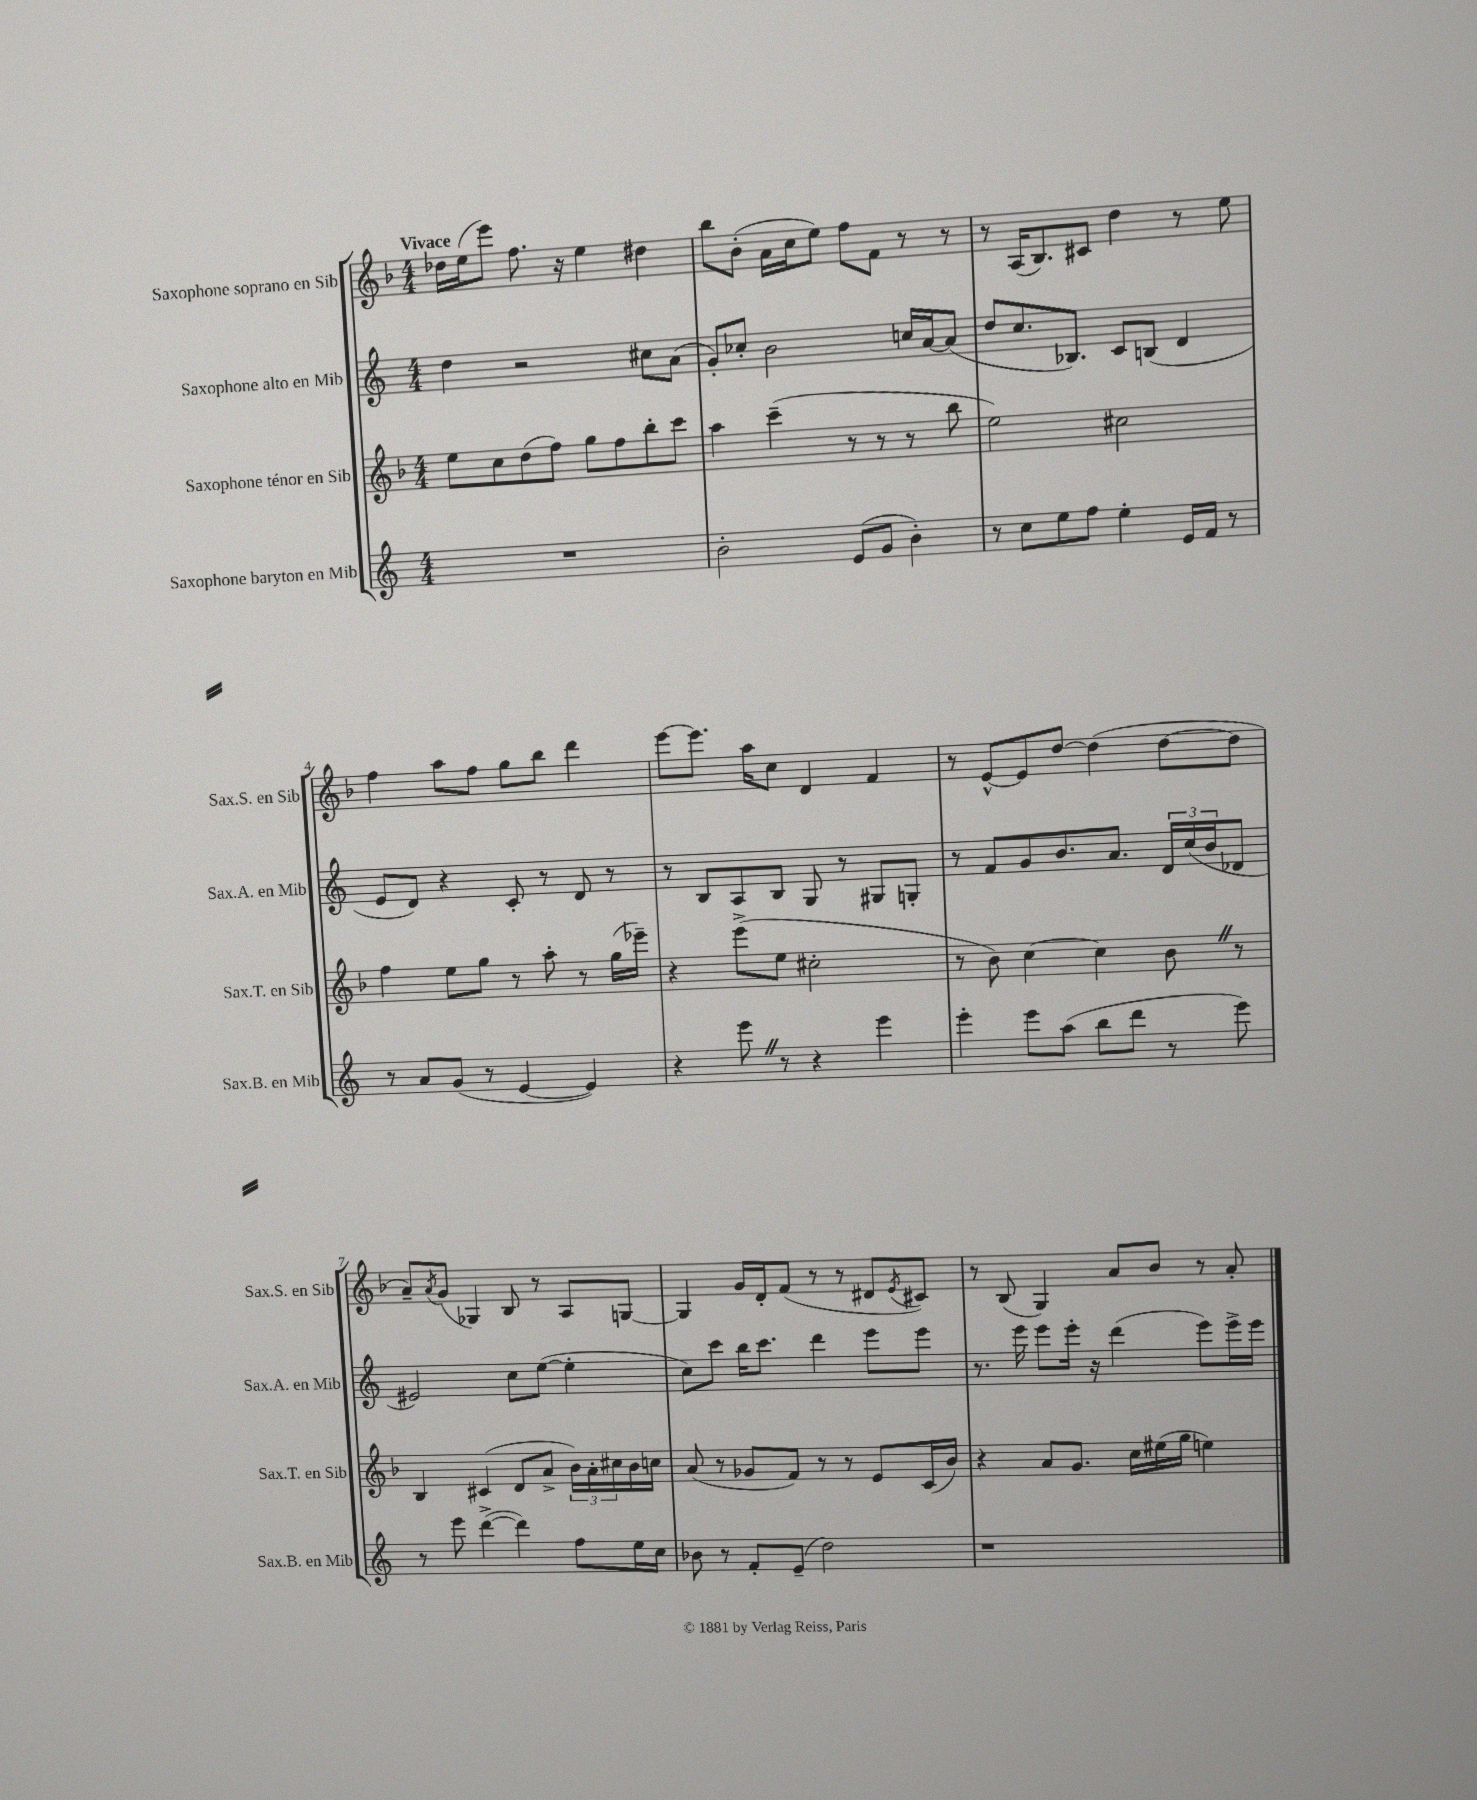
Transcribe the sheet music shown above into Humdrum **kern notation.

**kern	**kern	**kern	**kern
*part4	*part3	*part2	*part1
*staff4	*staff3	*staff2	*staff1
*I"Saxophone baryton en Mib	*I"Saxophone ténor en Sib	*I"Saxophone alto en Mib	*I"Saxophone soprano en Sib
*I'Sax.B. en Mib	*I'Sax.T. en Sib	*I'Sax.A. en Mib	*I'Sax.S. en Sib
*clefG2	*clefG2	*clefG2	*clefG2
*k[]	*k[b-]	*k[]	*k[b-]
*M4/4	*M4/4	*M4/4	*M4/4
=1	=1	=1	=1
!	!	!	!LO:TX:a:B:t=Vivace
1r	8ee\L	4dd\	16dd-X\LL
.	.	.	(16ee\J
.	8cc\	.	8eee\J)
.	(8dd\	2r	8.ff\
.	8ff\J)	.	.
.	.	.	16r
.	8gg\L	.	4ee\
.	8ff\	.	.
.	8bb-'\	8cc#X\L	4dd#X\
.	8ccc\J	(8a\J	.
=2	=2	=2	=2
2b'\	4aa\	8g'/L)	8bb-\L
.	.	8cc-X'/J	(8b-'\J
.	(4ccc~\	2b\	16a\LL
.	.	.	16cc\J
.	.	.	8ee\J)
(8e/L	8r	.	8ff\L
8g/J	8r	.	8f\J
4b'\)	8r	16ccn/LL	8r
.	.	[16a/J	.
.	8bb-\	(8a/J]	8r
=3	=3	=3	=3
8r	2ee\)	8dd/L	8r
8cc\L	.	8.cc/	(16A/KL
.	.	.	8.B-/)
8ee\	.	.	.
.	.	8.B-X/J)	.
8ff\J	.	.	8c#X/J
4ee'\	2cc#X\	8c/L	4dd\
.	.	(8Bn/J	.
16e/LL	.	4d/	8r
16f/JJ	.	.	.
8r	.	.	8ee\
!!LO:LB:g=z
=4	=4	=4	=4
8r	4ff\	8e/L	4ff\
8a/L	.	8d/J)	.
(8g/J	8ee\L	4r	8aa\L
8r	8gg\J	.	8ff\J
[4e/	8r	8c'/	8gg\L
.	8aa'\	8r	8bb-\J
4e/])	8r	8d/	4ddd\
.	(16gg\LL	8r	.
.	16eee-X~\JJ)	.	.
=5	=5	=5	=5
4r	4r	8r	[8eee\L
.	.	8B/L	8.eee\J]
8eeeZ\	(8eee^\L	8A/	.
.	.	.	16aa\KL
8r	8ee\J	8B/J	8cc\J
4r	2cc#X'\	8G/	4d/
.	.	8r	.
4eee\	.	8G#X/L	4f/
.	.	8Gn'/J	.
=6	=6	=6	=6
4eee'\	8r	8r	8r
.	8b-\)	8f/L	[8e^^/L
8eee\L	[4cc\	8g/	8e/]
(8aa\J	.	8.b/	[8dd/J
8bb\L	4cc\]	.	(4dd\]
.	.	8.a/J	.
8ddd\J	.	.	.
8r	8b-Z\	24d/LL	[8dd\L
.	.	(24cc/	.
.	.	24b/J	.
8eee\)	8r	8d-X/J	8dd\J]
!!LO:LB:g=z
=7	=7	=7	=7
8r	4B-/	2e#X/)	8a~/L)
.	.	.	8qa/
8eee\	.	.	(8g/J
([4ddd^\	(4c#X/	.	4G-X/)
4ddd\])	8d/L	8cc\L	8B-/
.	8a^/J	([8ee\J	8r
8ff\L	24b-\LL)	4ee'\]	8A/L
.	24a'\	.	.
.	24cc#X\	.	.
16ee\L	16b-\	.	[8Gn/J
16cc\JJ	16ccn\JJ	.	.
=8	=8	=8	=8
8b-X\	(8a/	8cc\L)	4G/]
8r	8r	8ccc\J	.
8f'/L	8g-X/L	16bb\KL	16g/LL
.	.	8.ccc\J	16d'/J
(8e~/J	8f/J)	.	(8f/J
2dd\)	8r	4ddd\	8r
.	8r	.	8r
.	8e/L	8eee\L	8d#X/L
.	.	.	8qe/
.	(16c/L	8eee\J	8c#X/J)
.	16b-/JJ)	.	.
=9	=9	=9	=9
1r	4r	8.r	8r
.	.	.	(8B-/
.	.	16eee\	.
.	8a/L	8eee\L	4G/)
.	8.g/J	16eee'\Jk	.
.	.	16r	.
.	.	(4ddd\	8a/L
.	16cc\LL	.	.
.	(16ee#X\	.	8b-/J
.	16gg\JJ	.	.
.	4een\)	8eee\L)	8r
.	.	16eee^\L	8a'/
.	.	16eee\JJ	.
==	==	==	==
*-	*-	*-	*-
